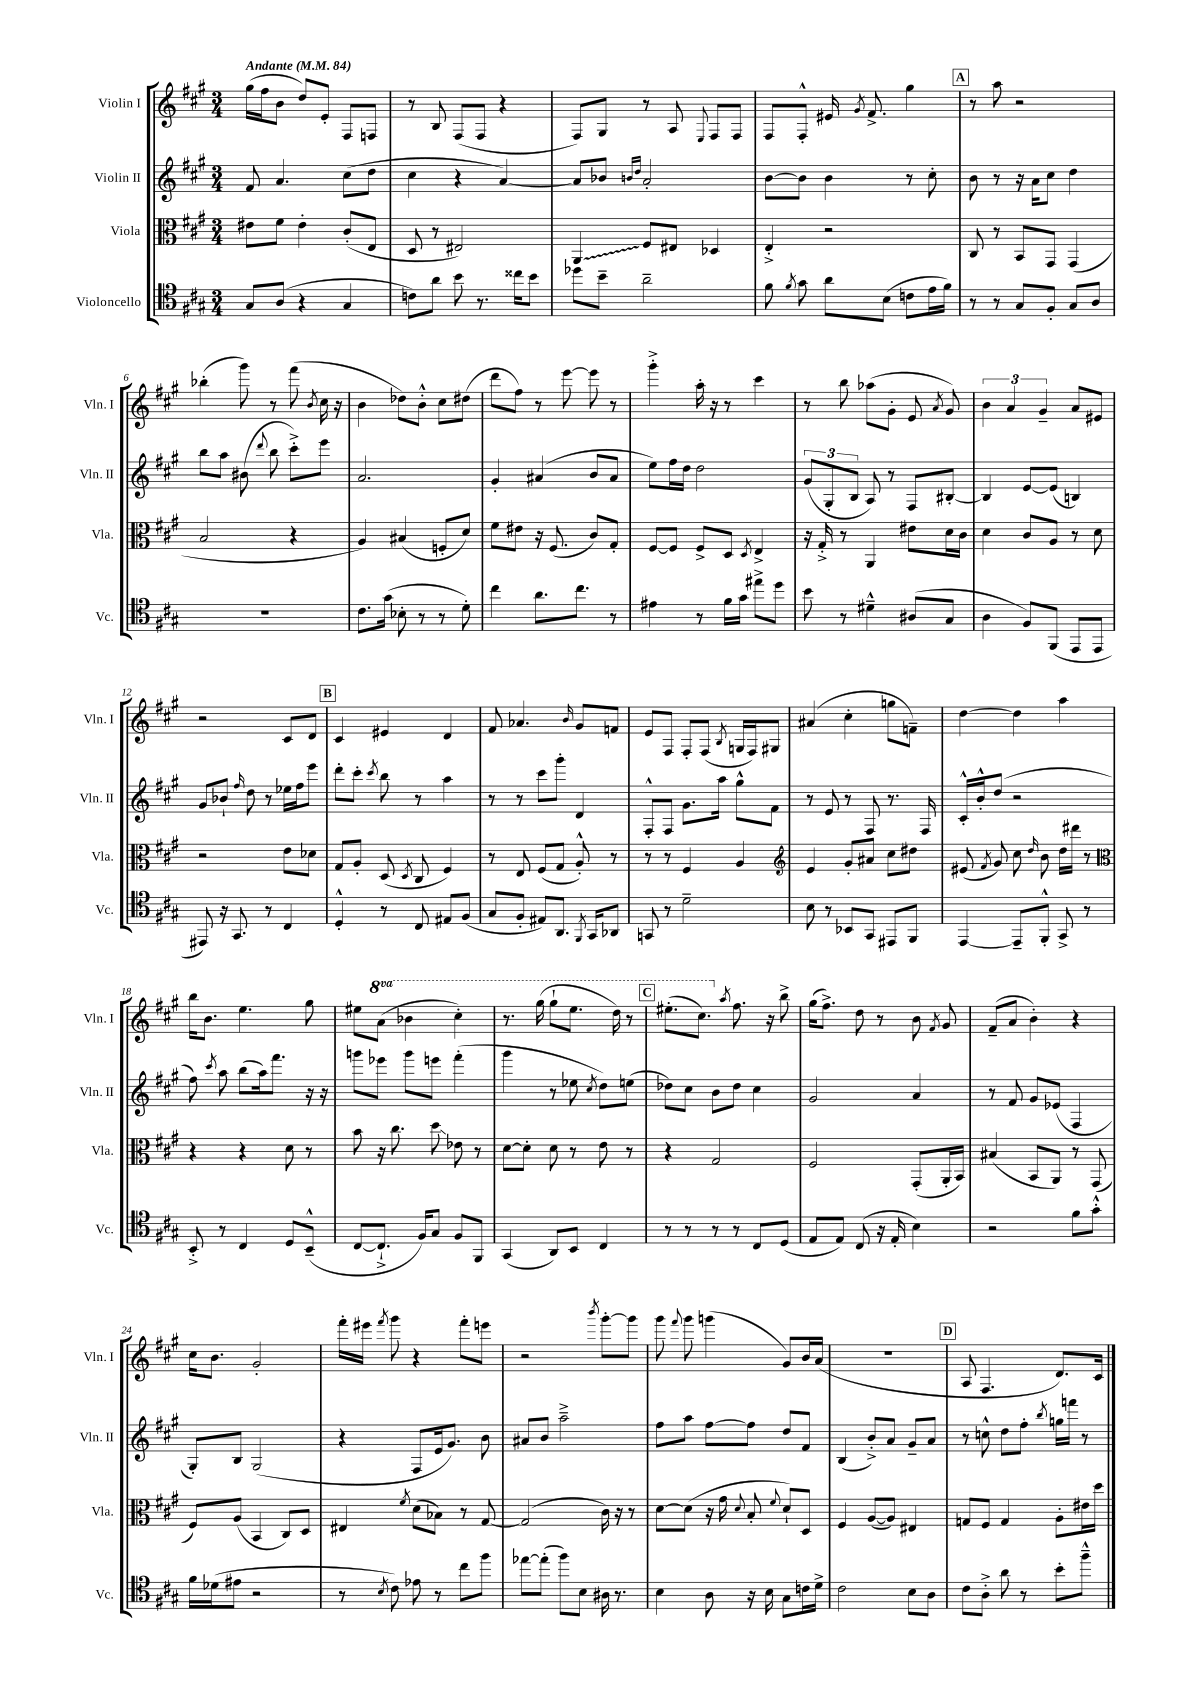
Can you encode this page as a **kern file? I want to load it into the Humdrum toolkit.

**kern	**kern	**kern	**kern
*staff4	*staff3	*staff2	*staff1
*clefC4	*clefC3	*clefG2	*clefG2
*k[f#c#g#]	*k[f#c#g#]	*k[f#c#g#]	*k[f#c#g#]
*M3/4	*M3/4	*M3/4	*M3/4
*MM84	*MM84	*MM84	*MM84
8G#/L	8e#\L	8f#/	(16gg#\LL
.	.	.	16ff#\J
(8A/J	8f#\J	4.a/	8b\J
4r	4e#'\	.	8dd/L)
.	.	.	8e'/J
4G#/	(8c#'/L	(8cc#\L	8F#/L
.	8E/J	8dd\J	8F/J
=	=	=	=
8c\L)	8D/	4cc#\	8r
8a\J	8r	.	8B/
8b\	2E#/)	4r	(8F#/L
8.r	.	.	8F#/J
.	.	[4a/)	4r
16cc##\LK	.	.	.
8b\J	.	.	.
=	=	=	=
8dd-\L	4AA/	8a/]L	8F#/L)
8b~\J	.	8b-/J	8G#/J
.	.	16qqb/LL	.
.	.	16qqdd/JJ	.
2a~\	8F#/L	2a'/	8r
.	8E#/J	.	8A/
.	.	.	8qqE/
.	4D-/	.	8F#/L
.	.	.	8F#/J
=	=	=	=
8f#\	4E'^/	[8b\L	8F#/L
8qf#/	.	.	.
8g#\	.	8b\]J	8F#'^^/J
8a\L	2r	4b\	16e#/
.	.	.	8qg#/
.	.	.	8.f#^/
(8B\J	.	.	.
8c\L	.	8r	4gg#\
16e\L	.	8cc#'\	.
16f#\JJ)	.	.	.
=	=	=	=
8r	8C#/	8b\	8r
8r	8r	8r	8aa\
8G#/L	8BB/L	16r	2r
.	.	16a\LK	.
8F#'/J	8GG#/J	8cc#\J	.
8G#/L	(4GG#/	4dd\	.
8A/J	.	.	.
=	=	=	=
2.r	2B/	8bb\L	(4bb-'\
.	.	8aa\J	.
.	.	(8b#\	8ggg#\)
.	.	8qqddd/	.
.	.	8bb\	8r
.	4r	8ccc#'^\L)	(8fff#\
.	.	.	8qb/
.	.	8eee\J	16cc#\
.	.	.	16r
=	=	=	=
8.c#\L	4A/)	2.a/	4b\
(16g#\Jk	.	.	.
8B-'\	(4B#/	.	8dd-\L)
8r	.	.	8b'^^\J
8r	8F'/L	.	8cc#\L
8d'\)	8d/J)	.	(8dd#\J
=	=	=	=
4cc#\	8f#\L	4g#'/	8ddd\L
.	8e#\J	.	8ff#\J)
8.a\L	16r	(4a#/	8r
.	(8.F#/	.	.
.	.	.	[8eee\
8.cc#\J	.	.	.
.	8c#/L)	8b/L	8eee\]
8r	8G#'/J	8a#/J	8r
=	=	=	=
4e#\	[8F#/L	8ee\L)	4ggg#'^\
.	8F#/]J	16ff#\L	.
.	.	16dd\JJ	.
8r	8F#^/L	2dd\	16aa'\
.	.	.	16r
16f#\LL	8D/J	.	8r
16g#\JJ	.	.	.
.	8qD/	.	.
8ee#^\L	4E^/	.	4ccc#\
8dd\J	.	.	.
=	=	=	=
8b\	16r	(12g#/L	8r
.	16G#'^/	.	.
.	.	12G#'/	.
8r	8r	.	8bb\
.	.	12B/J	.
4d#~^^\	4AA/	8A/)	(8aa-\L
.	.	8r	8g#'\J
(8A#/L	8e#\L	8F#/L	8e/
.	.	.	8qa/
8G#/J	16d\L	[8B#'/J	8g#/)
.	16c#\JJ	.	.
=	=	=	=
4A\	4d\	4B#/]	6b\
.	.	.	6a/
8F#/L)	8c#/L	[8e/L	.
.	.	.	6g#~/
(8FF#/J	8A/J	(8e/]J	.
8EE/L	8r	4B/)	8a/L
8EE/J	8d\	.	8e#/J
=	=	=	=
8EE#/)	2r	8g#/L	2r
16r	.	8b-`/J	.
8.GG#/	.	.	.
.	.	16qqff#/	.
.	.	8dd\	.
8r	.	8r	.
4C#/	8e\L	16ee-\LL	8c#/L
.	.	16ff#\J	.
.	8d-\J	8eee\J	8d/J
=	=	=	=
4D'^^/	8G#/L	8ddd'\L	4c#/
.	8A'/J	8ccc#'\J	.
.	.	8qccc#/	.
8r	(8D/	8bb\	4e#/
.	8qD/	.	.
8C#/	8C#/	8r	.
8E#/L	4F#/)	4aa\	4d/
(8F#/J	.	.	.
=	=	=	=
8G#/L	8r	8r	8f#/
8F#'/J	8E/	8r	4.a-/
8E#/L)	(8F#/L	8ccc#\L	.
8.AA/J	8G#/J	8ggg#'\J	.
.	.	.	16qqb/
.	8A'^^/)	4d/	8g#/L
8qFF#/	.	.	.
16GG#/LK	.	.	.
8AA-/J	8r	.	8f/J
=	=	=	=
8GG/	8r	8F#'^^/L	8e/L
8r	8r	8F#/J	8F#/J
2d~\	4F#/	8.g#\L	8F#'/L
.	.	.	(8F#/J
.	.	16aa\Jk	.
.	.	.	8qB/
.	4A/	8gg#^^\L	16G/LL
.	.	.	16F#/J)
.	.	8f#\J	8G#/J
=	=	=	=
*	*clefG2	*	*
8B\	4e/	8r	(4a#/
8r	.	8e/	.
8BB-/L	8g#'/L	8r	4cc#'\
8GG#/J	8a#/J	8F#/	.
8EE#/L	8cc#\L	8.r	8gg\L
8FF#/J	8dd#\J	.	8f~\J)
.	.	16F#/	.
=	=	=	=
[4EE/	(8e#/	16c#'^^/LL	[4dd\
.	.	16b'^^/J	.
.	8qf#/	.	.
.	8g#/)	(8dd/J	.
8EE~/]L	8cc#\	2r	4dd\]
.	16qqdd/	.	.
8FF#'^^/J	8b\	.	.
8GG#^/	16dd\LL	.	4aa\
.	16ddd#\JJ	.	.
8r	8r	.	.
=	=	=	=
*	*clefC3	*	*
8BB'^/	4r	8ff#\)	16bb\LK
.	.	.	8.b\J
.	.	8qccc#/	.
8r	.	8aa\	.
4C#/	4r	(8bb\L	4.ee\
.	.	16aa\k)	.
.	.	8.fff#\J	.
8D/L	8d\	.	.
(8BB~^^/J	8r	16r	8gg#\
.	.	16r	.
=	=	=	=
[8C#/L	8b\	8ggg\L	8ee#\L
8.C#`^/]J	16r	8eee-\J	(8aa\J
.	8.cc#\	.	.
.	.	8ggg\L	4bb-\
16F#/LK)	.	.	.
8G#/J	8dd\	8eee\J	.
8F#/L	8e-\	(4fff#'\	4ccc#'\)
8FF#/J	8r	.	.
=	=	=	=
(4GG#/	[8d\L	4ggg#\	8.r
.	8d'\]J	.	.
.	.	.	(16ggg#\
8AA/L)	8d\	8r	8ggg#`\L
8BB/J	8r	8ee-\	8.eee\J
.	.	8qcc#/	.
4C#/	8e\	8dd\L)	.
.	.	.	16ddd\)
.	8r	(8ee\J	8r
=	=	=	=
8r	4r	8dd-\L)	(8.eee#'\L
8r	.	8cc#\J	.
.	.	.	8.ccc#\J)
8r	2G#/	8b\L	.
.	.	.	8qaa/
8r	.	8dd-\J	8.ff#\
8C#/L	.	4cc#\	.
.	.	.	16r
(8D/J	.	.	8bb^\
=	=	=	=
8E/L	2F#/	2g#/	(16gg#\LK
.	.	.	8.ff#^\J)
8E/J)	.	.	.
(8C#/	.	.	8dd\
16r	.	.	8r
16E'/	.	.	.
4B\)	(8GG#'/L	4a/	8b\
.	.	.	8qf#/
.	16AA'/L	.	8g#/
.	16BB/JJ)	.	.
=	=	=	=
2r	(4B#/	8r	(8f#~/L
.	.	8f#/	8a/J
.	8BB/L	8g#/L	4b'\)
.	8AA/J)	(8e-/J	.
8f#\L	8r	4F#/	4r
8g#'^^\J	(8GG#/	.	.
=	=	=	=
16f#\LL	8F#/L)	8G#'/L)	16cc#\LK
(16d-\J	.	.	8.b\J
8e#\J	(8A/J	8B/J	.
2r	4BB/	(2G#/	2g#'/
.	8C#/L)	.	.
.	8D/J	.	.
=	=	=	=
8r	4E#/	4r	16fff#'\LL
.	.	.	16eee#\JJ
8qB/	.	.	8qfff#/
8c#\)	.	.	8ggg#\
.	8qf#/	.	.
8e-\	(8d\L	8F#/L	4r
8r	8B-\J)	16e/k	.
.	.	8.g#/J)	.
8cc#\L	8r	.	8fff#'\L
8ff#\J	[8G#/	8b\	8eee\J
=	=	=	=
[8ee-\L	(2G#/]	8a#/L	2r
(8ee-'\]J	.	8b/J	.
8ff#\L)	.	2aa~^\	.
8B\J	.	.	.
.	.	.	8qbbb/
16A#\	16c#\)	.	[8ggg#'\L
8.r	16r	.	.
.	8r	.	8ggg#\]J
=	=	=	=
4B\	[8d\L	8ff#\L	8ggg#\
.	.	.	8qqfff#/
.	(8d\]J	8aa\J	8ggg#\
8A\	16r	[8ff#\L	(4ggg\
.	16g#\	.	.
.	8qqd/	.	.
16r	8B'/	8ff#\]J	.
16B\	.	.	.
.	8qqf#/	.	.
8G#\L	8d`/L)	8dd/L	8g#/L)
16c\L	8D/J	8f#/J	16b/L
16d^\JJ	.	.	(16a/JJ
=	=	=	=
2c#\	4F#/	(4B/	2.r
.	([8A/L	8b'^/L)	.
.	8A/]J)	8a/J	.
8B\L	4E#/	8g#~/L	.
8A\J	.	8a/J	.
=	=	=	=
8c#\L	8G/L	8r	8A/
8A'^\J	8F#/J	8cc^^\	4.F#/
8a\	4G/	8dd\L	.
8r	.	8ff#'\J	.
.	.	8qbb/	.
8b'\L	8A'\L	16gg\LL	8.d/L)
.	.	16fff\JJ	.
8ff#~^^\J	16e#\L	8r	.
.	16dd\JJ	.	16c#/Jk
==	==	==	==
*-	*-	*-	*-
